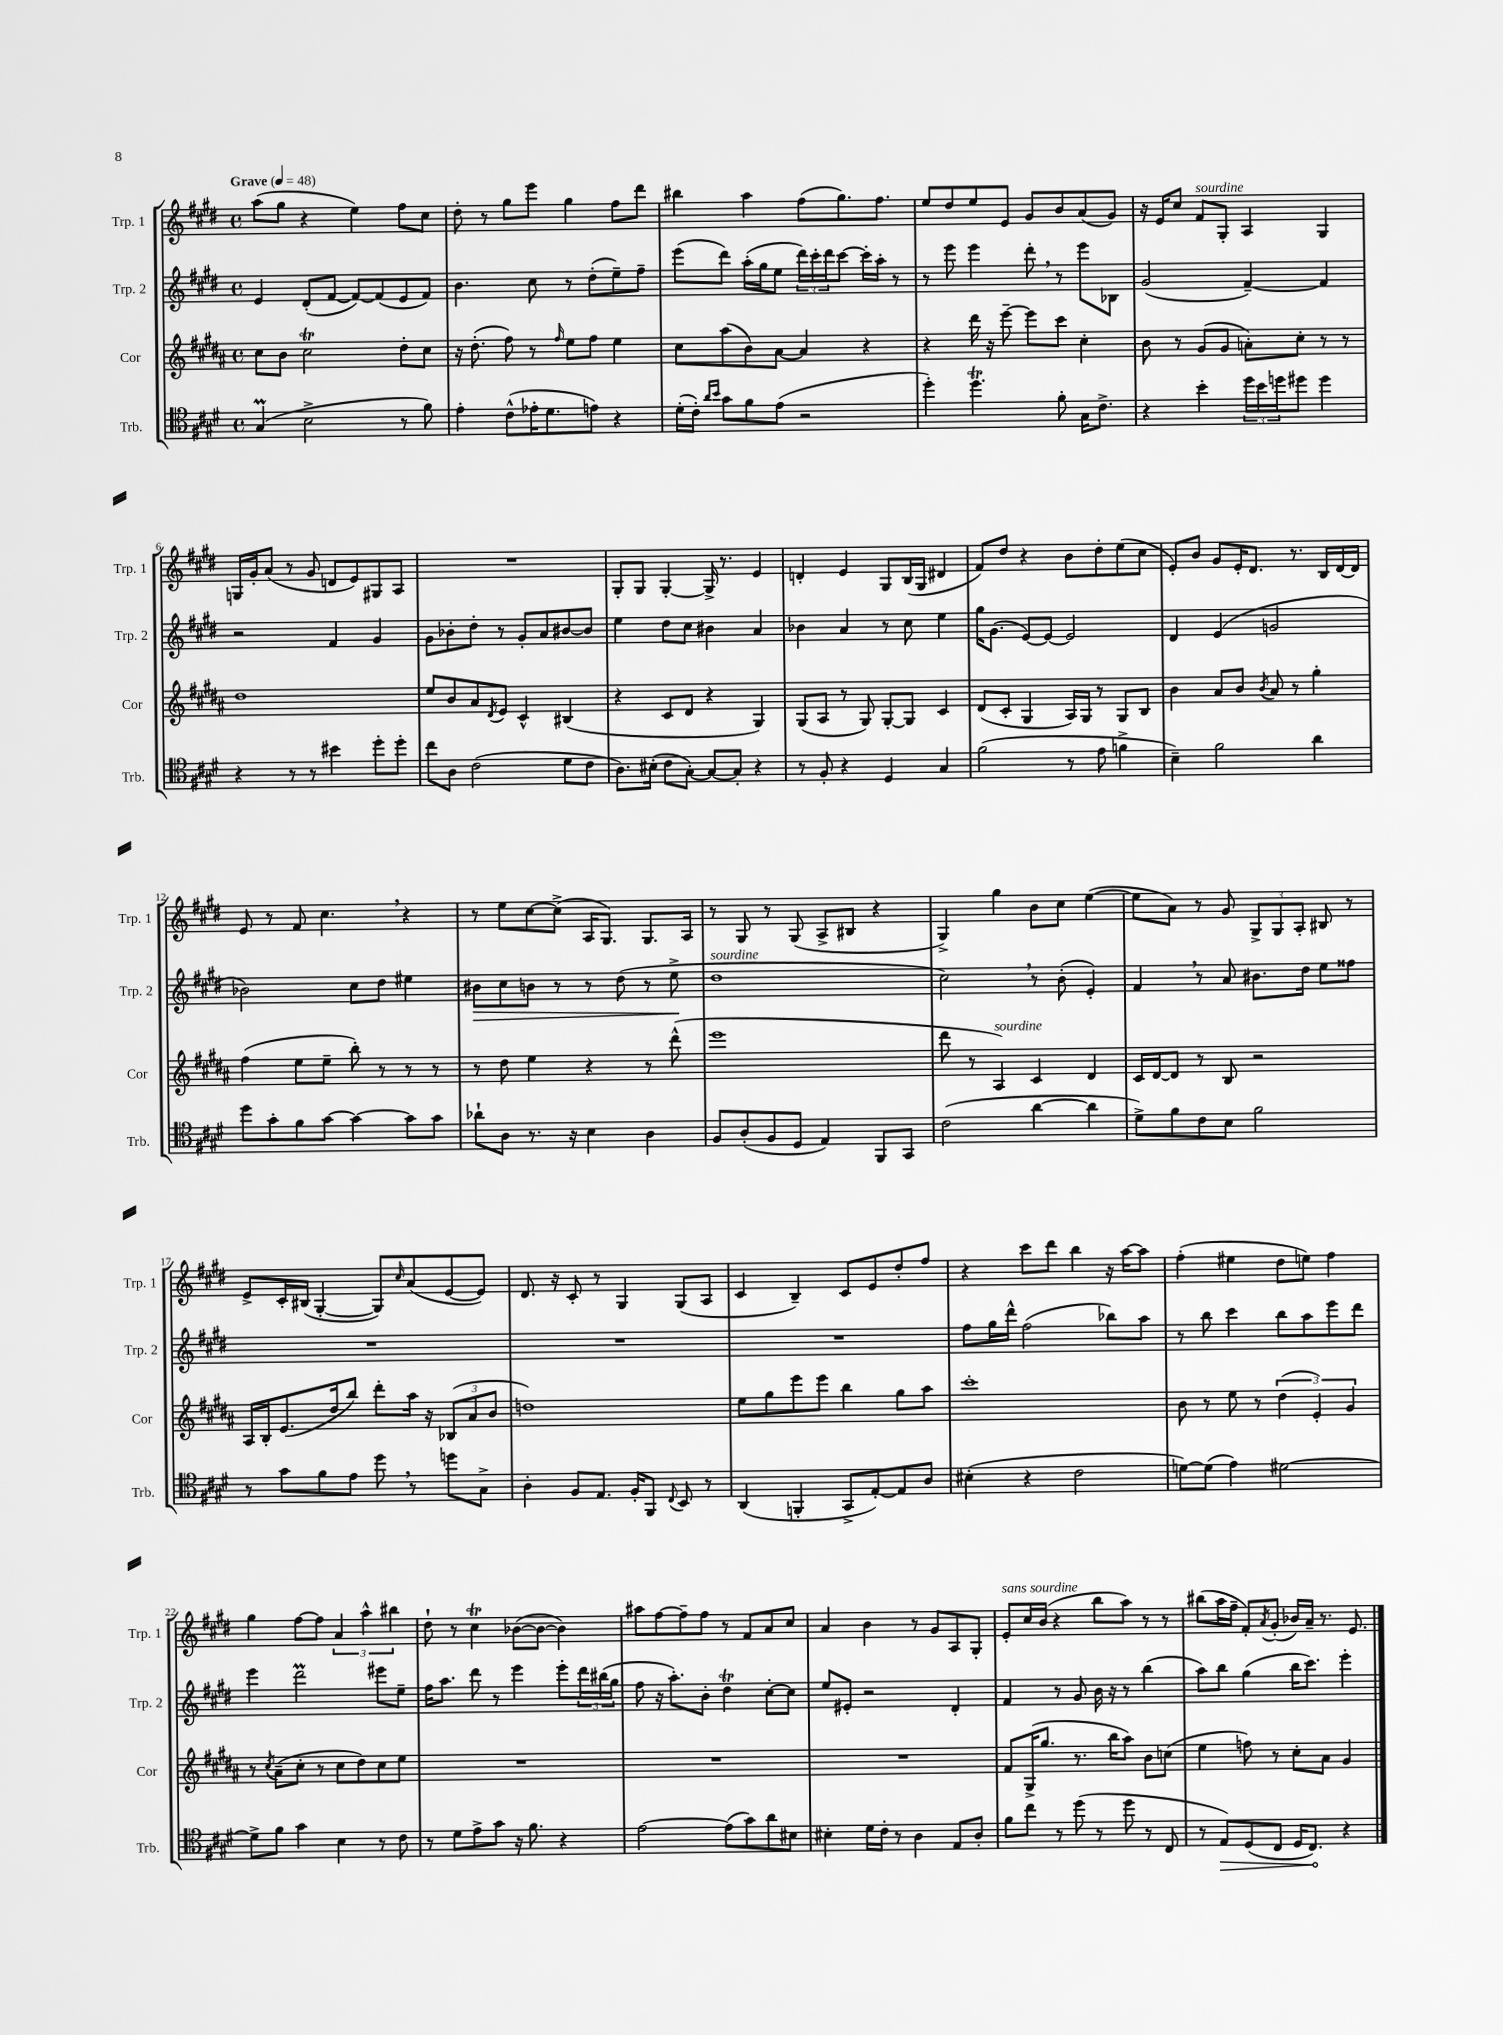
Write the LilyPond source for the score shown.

<<
\new StaffGroup <<
\new Staff = "s0" \with { instrumentName = "Trp. 1" shortInstrumentName = "Trp. 1" } {
    \clef treble \key e \major \defaultTimeSignature \time 4/4 \tempo "Grave" 4 = 48
    a''8( gis''8 r4 e''4) fis''8 cis''8 |
    dis''8-. r8 gis''8 e'''8 gis''4 fis''8 dis'''8 |
    bis''4 a''4 fis''8( gis''8.) fis''8. |
    e''8 dis''8 e''8 e'8 gis'8 b'8 a'8( gis'8) |
    r16 e'16 cis''8 fis'8^\markup { \italic "sourdine" } gis8-. a4 gis4 |
    g16 gis'16-. a'8( r8 gis'8 d'8 e'8) gis8 a8 |
    R1 |
    gis8-. gis8 gis4~-. gis16-> r8. e'4 |
    d'4-. e'4 gis8 b16( gis16 dis'4 |
    fis'8) dis''8 r4 b'8 dis''8-. e''8( cis''8 |
    e'8-.) b'8 gis'8 e'16-. dis'8. r8. b16 dis'16~ dis'16 |
    e'8 r8 fis'8 cis''4. \breathe r4 |
    r8 e''8 cis''8~ cis''8->( a16 gis8.) gis8. a16 |
    r8 gis8 r8 gis8( a8-> bis8 r4 |
    gis4->) gis''4 b'8 cis''8 e''4~( |
    e''8 a'8) r8 gis'8 \tuplet 3/2 { gis8-> gis8 a8-. } bis8 r8 |
    e'8-> cis'16-. bis16( gis4~-. gis8) \grace { cis''16 } a'8( e'8~ e'8) |
    dis'8. r16 cis'8-. r8 gis4 gis8( a8 |
    cis'4 b4--) cis'8 e'8 dis''8-. fis''8 |
    r4 cis'''8 dis'''8 b''4 r16 a''16~ a''8 |
    fis''4-.( eis''4 dis''8 e''8) fis''4 |
    gis''4 fis''8~ fis''8 \tuplet 3/2 { a'4 a''4-^ bis''4 } |
    dis''8-! r8 cis''4\trill bes'8~( bes'8~ bes'4) |
    ais''8 fis''8~ fis''8-- fis''8 r8 fis'8 a'8 cis''8 |
    a'4 b'4 r8 gis'8 a8 gis8-. |
    e'8-.^\markup { \italic "sans sourdine" } cis''16 b'16( r4 b''8 a''8) r8 r8 |
    bis''8( a''16 fis''16-- fis'8-.) \acciaccatura { a'8 } gis'8-.( bes'16) a'16-- r8. e'8. \bar "|." |
}
\new Staff = "s1" \with { instrumentName = "Trp. 2" shortInstrumentName = "Trp. 2" } {
    \clef treble \key e \major \defaultTimeSignature \time 4/4
    e'4 dis'8-.( fis'8~ fis'8~) fis'8( e'8 fis'8) |
    b'4. cis''8 r8 dis''8-.( e''8--) fis''8-- |
    e'''8( dis'''8) a''16-.( gis''16 e''8 \tuplet 3/2 { dis'''16) cis'''16-. dis'''16 } cis'''8~ cis'''16-. a''16-. r8 |
    r8 e'''8 e'''4 dis'''8-. \breathe r8 e'''8 bes8 |
    gis'2( fis'4~--) fis'4 |
    r2 fis'4 gis'4 |
    gis'8 bes'8-. dis''8-. r8 gis'8-. a'8 bis'8~ bis'8 |
    e''4 dis''8 cis''8 bis'4 a'4 |
    bes'4 a'4 r8 cis''8 e''4 |
    gis''16 gis'8.( e'8~) e'8~ e'2 |
    dis'4 e'4( g'2 |
    bes'2) cis''8 dis''8 eis''4 |
    bis'8\> cis''8 b'8 r8 r8 dis''8( r8 e''8->\! |
    dis''1^\markup { \italic "sourdine" } |
    cis''2) \breathe r8 b'8-.( e'4-.) |
    fis'4 \breathe r8 a'8 bis'8. dis''16 e''8 fisis''8 |
    R1 |
    R1 |
    R1 |
    fis''8 gis''16 dis'''16-^ fis''2( bes''8) a''8 |
    r8 b''8 cis'''4 b''8 a''8 e'''8 dis'''8 |
    e'''4 dis'''2\prall eis'''8 e''8-- |
    fis''16 a''8. dis'''8 r8 e'''4 e'''8-. \tuplet 3/2 { dis'''16 bis''16( gis''16 } |
    fis''8 r16 a''8.-.) b'8-. dis''4\trill cis''8~-. cis''8 |
    e''8 eis'8-. r2 dis'4-. |
    fis'4 r8 gis'8 b'16 r16 r8 b''4( |
    a''8) b''8 gis''4( b''16 cis'''8.) e'''4-. \bar "|." |
}
\new Staff = "s2" \with { instrumentName = "Cor" shortInstrumentName = "Cor" } {
    \clef treble \key b \major \defaultTimeSignature \time 4/4
    cis''8 b'8 cis''2\trill dis''8-. cis''8 |
    r16 dis''8.-.( fis''8) r8 \grace { fis''16 } e''8 fis''8 e''4 |
    cis''8 ais''8( b'8) ais'8~ ais'4 r4 |
    r4 dis'''16 r16 e'''8~-- e'''8 cis'''8 cis''4-. |
    b'8 r8 gis'8( gis'8 a'8-.) cis''8-. r8 r8 |
    dis''1 |
    e''8 b'8 ais'8 \acciaccatura { dis'8 } e'8 cis'4-^ bis4( |
    r4 cis'8 dis'8 r4 gis4) |
    gis8( ais8 r8 gis8) gis8~-. gis8 cis'4 |
    dis'8( cis'8-. gis4 ais16) gis16 r8 gis8 b8 |
    b'4 ais'8 b'8 \acciaccatura { b'8 } ais'8 r8 gis''4-. |
    fis''4( e''8 e''8-- b''8-.) r8 r8 r8 |
    r8 dis''8 e''4 r4 r8 dis'''8-^( |
    e'''1 |
    dis'''8 r8 ais4^\markup { \italic "sourdine" }) cis'4 dis'4 |
    cis'16 dis'16~ dis'8 r8 b8 r2 |
    ais16 b16-. e'8.( dis''16 b''8) dis'''8-. ais''16 r16 \tuplet 3/2 { bes8( ais'8 b'8 } |
    d''1) |
    e''8 gis''8 e'''8 e'''8 b''4 gis''8 ais''8 |
    cis'''1-. |
    b'8 r8 e''8 r8 \tuplet 3/2 { dis''4( e'4-.) gis'4 } |
    r8 \acciaccatura { cis''8 } ais'8--( cis''8-. r8 cis''8 dis''8) cis''8 e''8 |
    R1 |
    R1 |
    R1 |
    fis'8 gis16->( gis''8. r8. b''16 ais''8) b'8 c''8( |
    e''4 f''8) r8 cis''8-. ais'8 gis'4 \bar "|." |
}
\new Staff = "s3" \with { instrumentName = "Trb." shortInstrumentName = "Trb." } {
    \clef tenor \key e \major \defaultTimeSignature \time 4/4
    gis4\prall( b2-> r8 fis'8) |
    e'4-. cis'8-^( ees'16-. dis'8. e'8) r4 |
    dis'16-.( cis'16-.) \grace { a'16 b'16 } gis'8 fis'8 e'8( r2 |
    dis''4-.) dis''4.\trill fis'8-. gis16 cis'8.-> |
    r4 b'4-. \tuplet 3/2 { dis''16 b'16 d''16 } dis''8 dis''4 |
    r4 r8 r8 bis'4 dis''8-. dis''8-. |
    cis''8 a8 cis'2( dis'8 cis'8 |
    a8.) bis16-.( cis'8 gis8~-.) gis8~ gis8-. r4 |
    r8 fis8-. r4 dis4 gis4 |
    fis'2( r8 e'8 f'4-> |
    b4--) fis'2 a'4 |
    dis''8 gis'8-. fis'8 gis'8~ gis'4~ gis'8 gis'8 |
    aes'8-! a8 r8. r16 b4 a4 |
    fis8 a8-.( fis8 dis8 e4) fis,8 gis,8 |
    cis'2( a'4~ a'4 |
    dis'8->) fis'8 cis'8 b8 fis'2 |
    r8 gis'8 fis'8 e'8 dis''8 \breathe r8 d''8 gis8-> |
    a4-. fis8 e8. fis16-. fis,8 \appoggiatura { cis8 } b,8 r8 |
    a,4( f,4-. gis,8-> e8~-.) e8 a8 |
    bis4-.( r4 cis'2 |
    d'8~) d'8( e'4) dis'2~ |
    dis'8-> fis'8 gis'4 b4 r8 cis'8 |
    r8 dis'8 e'8-> gis'8 r16 fis'8. r4 |
    e'2~ e'8( gis'8) a'8 bis8 |
    bis4-. dis'16 cis'16-. r8 a4 e8 a8-. |
    fis'8 cis''8 r8 dis''8( r8 dis''8 r8 cis8 |
    r8 \once \override Hairpin.circled-tip = ##t e8\>) dis8( cis8 dis16 cis8.\!) r4 \bar "|." |
}
>>
>>
